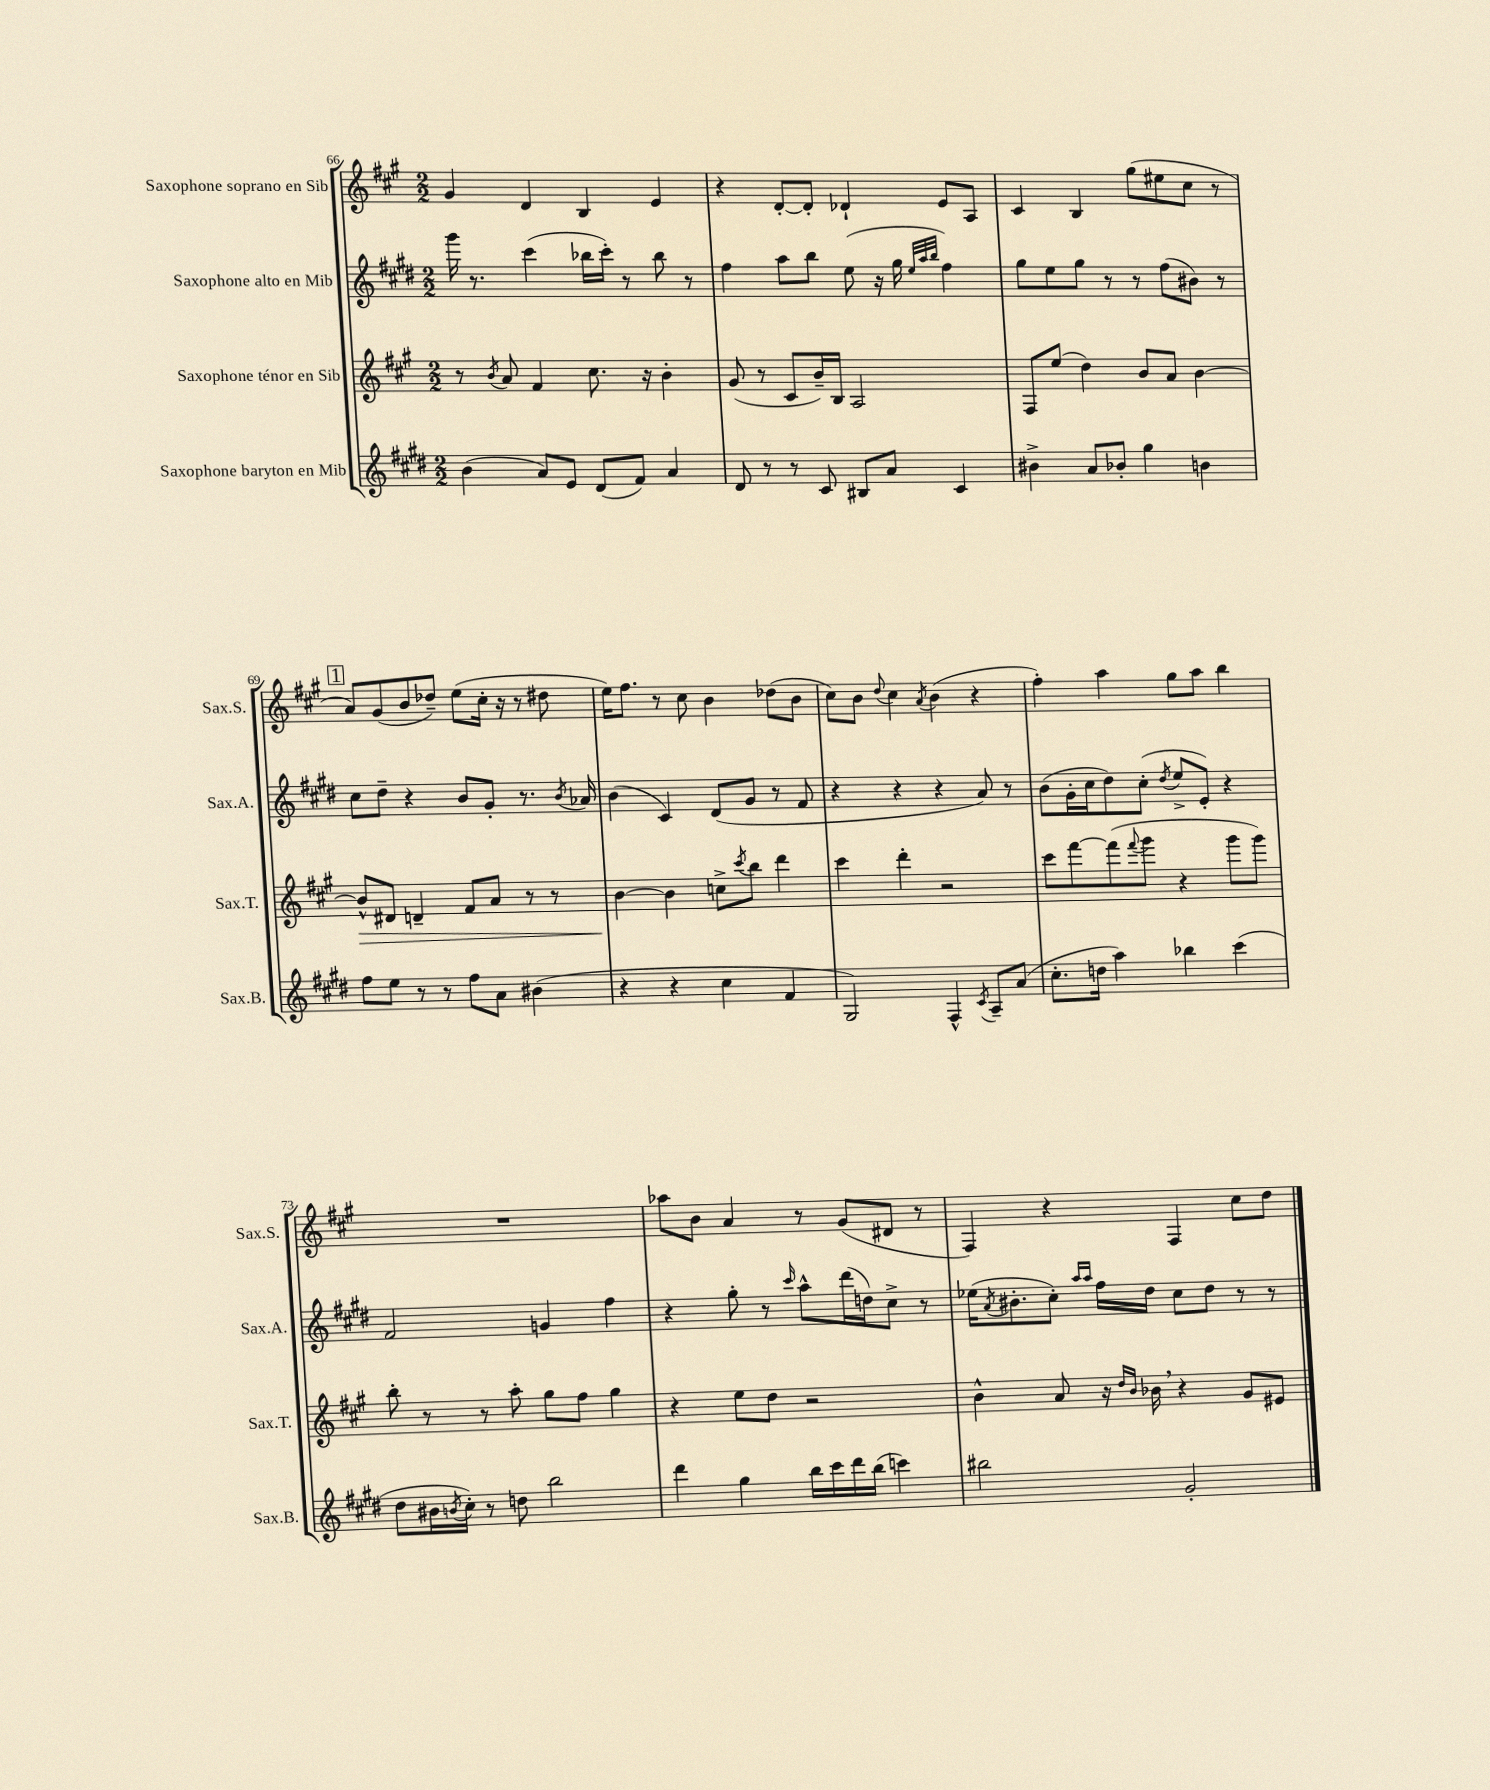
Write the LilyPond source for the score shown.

<<
\new StaffGroup <<
\new Staff = "s0" \with { instrumentName = "Saxophone soprano en Sib" shortInstrumentName = "Sax.S." } {
    \clef treble \key a \major \numericTimeSignature \time 2/2
    gis'4 d'4 b4 e'4 |
    r4 d'8~-. d'8-. des'4-! e'8 a8 |
    cis'4 b4 gis''8( eis''8 cis''8 r8 |
    \mark \markup { \box "1" } a'8) gis'8( b'8 des''8--) e''8( cis''16-. r16 r8 dis''8 |
    e''16) fis''8. r8 cis''8 b'4 des''8( b'8 |
    cis''8) b'8 \appoggiatura { d''8 } cis''4 \acciaccatura { a'8 } b'4( r4 |
    fis''4-.) a''4 gis''8 a''8 b''4 |
    R1 |
    aes''8 b'8 a'4 r8 gis'8( dis'8 r8 |
    fis4) r4 fis4 cis''8 d''8 \bar "|." |
}
\new Staff = "s1" \with { instrumentName = "Saxophone alto en Mib" shortInstrumentName = "Sax.A." } {
    \clef treble \key e \major \numericTimeSignature \time 2/2
    gis'''16 r8. cis'''4( bes''16 cis'''16-.) r8 bes''8 r8 |
    fis''4 a''8 b''8 e''8( r16 gis''16 \grace { e''32 a''32 b''32 } fis''4) |
    gis''8 e''8 gis''8 r8 r8 fis''8( bis'8) r8 |
    \mark \markup { \box "1" } cis''8 dis''8-- r4 b'8 gis'8-. r8. \acciaccatura { b'8 } aes'16 |
    b'4( cis'4) dis'8( gis'8 r8 fis'8 |
    r4 r4 r4 a'8) r8 |
    b'8( gis'16-. cis''16 dis''8) cis''8-.( \acciaccatura { dis''8 } e''8-> e'8-.) r4 |
    fis'2 g'4 fis''4 |
    r4 gis''8-. r8 \grace { cis'''16 } a''8-^ dis'''16( d''16) cis''8-> r8 |
    ees''16( \acciaccatura { a'8 } bis'8.-. cis''8-.) \grace { a''16 a''16 } fis''16 dis''16 cis''8 dis''8 r8 r8 \bar "|." |
}
\new Staff = "s2" \with { instrumentName = "Saxophone ténor en Sib" shortInstrumentName = "Sax.T." } {
    \clef treble \key a \major \numericTimeSignature \time 2/2
    r8 \acciaccatura { b'8 } a'8 fis'4 cis''8. r16 b'4-. |
    gis'8( r8 cis'8 b'16--) b16 a2 |
    fis8 e''8( d''4) b'8 a'8 b'4~ |
    \mark \markup { \box "1" } b'8-^\> dis'8 d'4-- fis'8 a'8 r8 r8 |
    b'4~\! b'4 c''8-> \acciaccatura { cis'''8 } b''8 d'''4 |
    cis'''4 d'''4-. r2 |
    cis'''8 fis'''8~ fis'''8( \appoggiatura { fis'''8 } gis'''8 r4 gis'''8 gis'''8) |
    b''8-. r8 r8 a''8-. gis''8 fis''8 gis''4 |
    r4 e''8 d''8 r2 |
    b'4-^ a'8 r16 \grace { d''16 b'16 } bes'16 \breathe r4 gis'8 eis'8 \bar "|." |
}
\new Staff = "s3" \with { instrumentName = "Saxophone baryton en Mib" shortInstrumentName = "Sax.B." } {
    \clef treble \key e \major \numericTimeSignature \time 2/2
    b'4( a'8) e'8 dis'8( fis'8) a'4 |
    dis'8 r8 r8 cis'8 bis8 a'8 cis'4 |
    bis'4-> a'8 bes'8-. gis''4 b'4 |
    \mark \markup { \box "1" } fis''8 e''8 r8 r8 fis''8 a'8 bis'4( |
    r4 r4 cis''4 fis'4 |
    gis2) fis4-^ \acciaccatura { cis'8 } a8-- a'8( |
    cis''8.-. d''16 a''4) bes''4 cis'''4( |
    dis''8 bis'16 \acciaccatura { b'8 } cis''16-.) r8 d''8 b''2 |
    dis'''4 gis''4 b''16 cis'''16 dis'''16 b''16( c'''4) |
    bis''2 gis'2-. \bar "|." |
}
>>
>>
\layout { \context { \Score currentBarNumber = #66 } }
